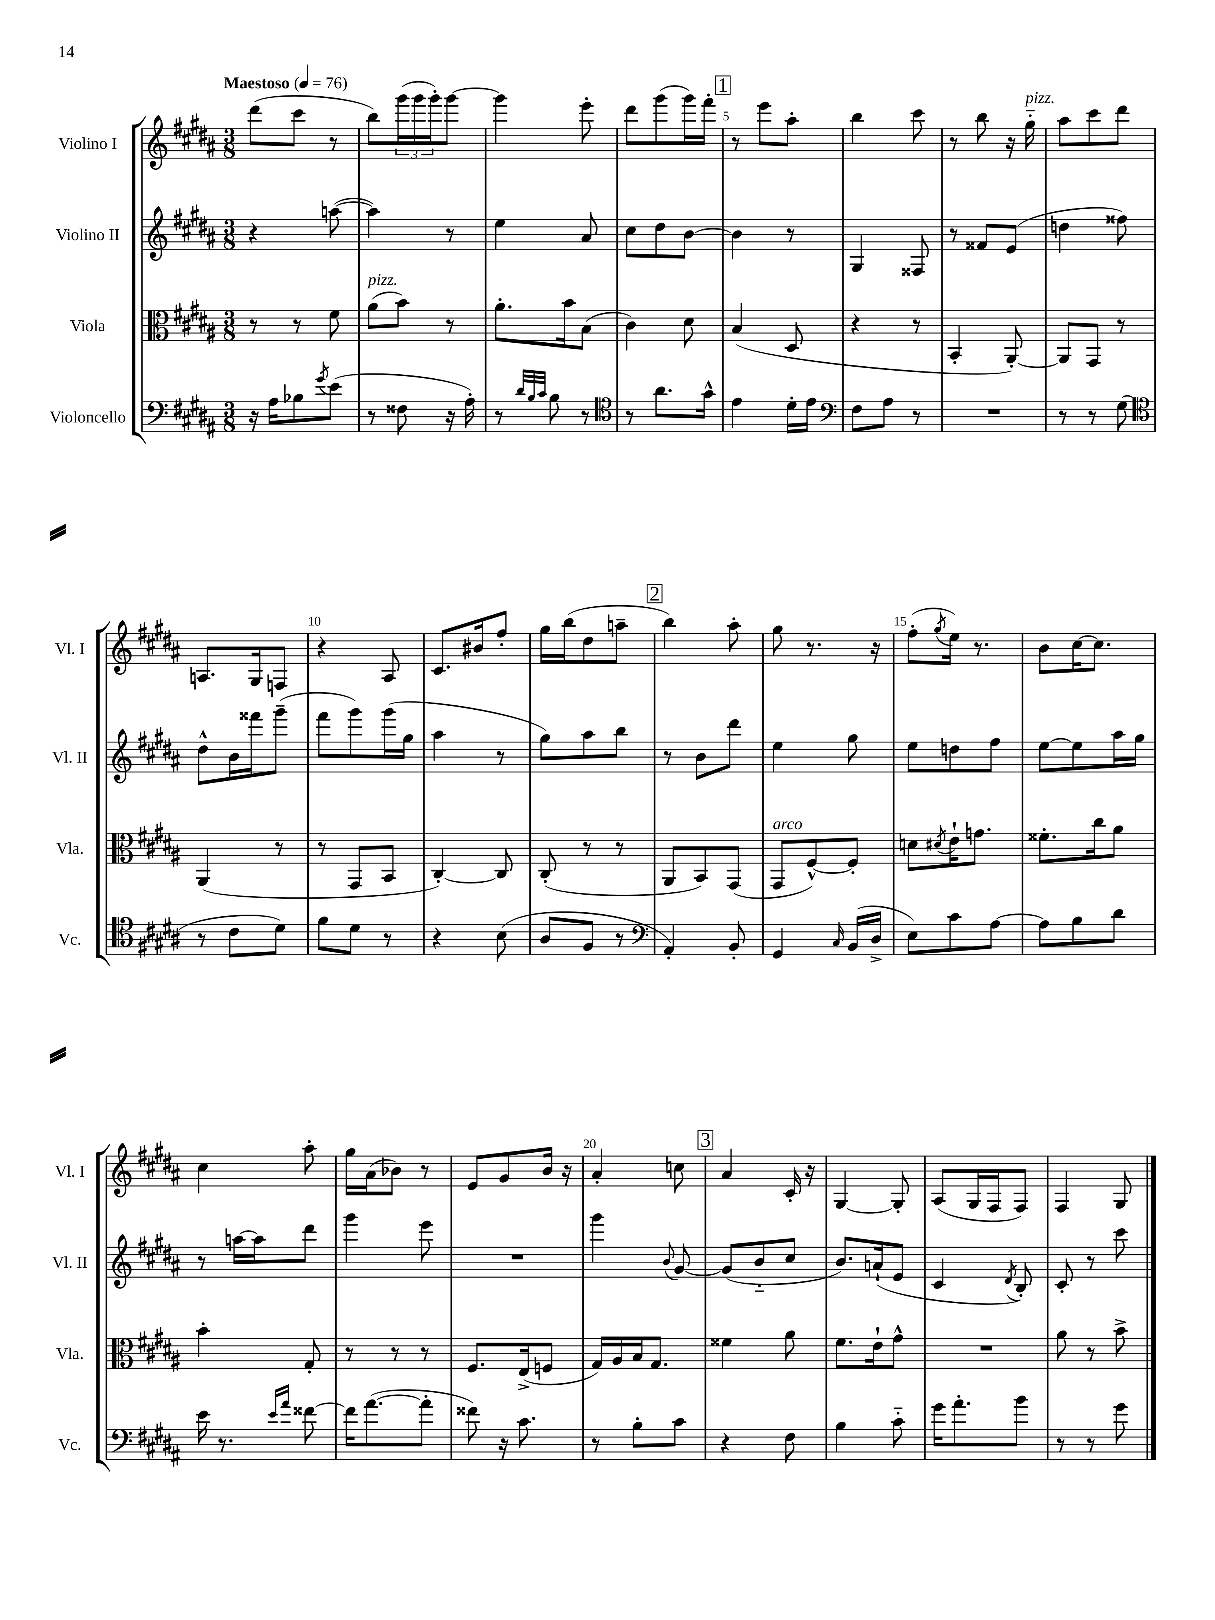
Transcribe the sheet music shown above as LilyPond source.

<<
\new StaffGroup <<
\new Staff = "s0" \with { instrumentName = "Violino I" shortInstrumentName = "Vl. I" } {
    \clef treble \key b \major \numericTimeSignature \time 3/8 \tempo "Maestoso" 4 = 76
    dis'''8( cis'''8 r8 |
    b''8) \tuplet 3/2 { gis'''16( gis'''16 gis'''16-.) } gis'''8~ |
    gis'''4 e'''8-. |
    dis'''8 gis'''8( gis'''16) fis'''16-. |
    \mark \markup { \box "1" } r8 e'''8 ais''8-. |
    b''4 cis'''8 |
    r8 b''8 r16 gis''16-_^\markup { \italic "pizz." } |
    ais''8 cis'''8 dis'''8 |
    a8. gis16 f8 |
    r4 ais8 |
    cis'8. bis'16 fis''8-. |
    gis''16 b''16( dis''8 a''8-- |
    \mark \markup { \box "2" } b''4) ais''8-. |
    gis''8 r8. r16 |
    fis''8-.( \acciaccatura { gis''8 } e''16) r8. |
    b'8 cis''16~ cis''8. |
    cis''4 ais''8-. |
    gis''16 ais'16( bes'8) r8 |
    e'8 gis'8 b'16 r16 |
    ais'4-. c''8 |
    \mark \markup { \box "3" } ais'4 cis'16-. r16 |
    gis4~ gis8-. |
    ais8( gis16 fis16 fis8) |
    fis4 gis8 \bar "|." |
}
\new Staff = "s1" \with { instrumentName = "Violino II" shortInstrumentName = "Vl. II" } {
    \clef treble \key b \major \numericTimeSignature \time 3/8
    r4 a''8~( |
    a''4) r8 |
    e''4 ais'8 |
    cis''8 dis''8 b'8~ |
    \mark \markup { \box "1" } b'4 r8 |
    gis4 fisis8 |
    r8 fisis'8 e'8( |
    d''4 fisis''8) |
    dis''8-^ b'16 fisis'''16 gis'''8--( |
    fis'''8 gis'''8) gis'''16( gis''16 |
    ais''4 r8 |
    gis''8) ais''8 b''8 |
    \mark \markup { \box "2" } r8 b'8 dis'''8 |
    e''4 gis''8 |
    e''8 d''8 fis''8 |
    e''8~ e''8 ais''16 gis''16 |
    r8 a''16~ a''16 dis'''8 |
    gis'''4 e'''8 |
    R4. |
    gis'''4 \appoggiatura { b'8 } gis'8~ |
    \mark \markup { \box "3" } gis'8( b'8-_ cis''8 |
    b'8.) a'16-!( e'8 |
    cis'4 \acciaccatura { dis'8 } b8-.) |
    cis'8-. r8 cis'''8 \bar "|." |
}
\new Staff = "s2" \with { instrumentName = "Viola" shortInstrumentName = "Vla." } {
    \clef alto \key b \major \numericTimeSignature \time 3/8
    r8 r8 fis'8 |
    ais'8^\markup { \italic "pizz." }( b'8) r8 |
    ais'8.-. b'16 b8( |
    cis'4) dis'8 |
    \mark \markup { \box "1" } b4( dis8 |
    r4 r8 |
    b,4-. ais,8~-.) |
    ais,8 gis,8 r8 |
    ais,4( r8 |
    r8 gis,8 b,8 |
    cis4~-.) cis8 |
    cis8-.( r8 r8 |
    \mark \markup { \box "2" } ais,8 b,8) gis,8( |
    gis,8^\markup { \italic "arco" } fis8~-^) fis8-. |
    d'8 \acciaccatura { dis'8 } e'16-! g'8. |
    fisis'8.-. cis''16 ais'8 |
    b'4-. gis8-. |
    r8 r8 r8 |
    fis8. e16->( f8 |
    gis16) ais16 b16 gis8. |
    \mark \markup { \box "3" } fisis'4 ais'8 |
    fis'8. e'16-! gis'8-^ |
    R4. |
    ais'8 r8 b'8-> \bar "|." |
}
\new Staff = "s3" \with { instrumentName = "Violoncello" shortInstrumentName = "Vc." } {
    \clef bass \key b \major \numericTimeSignature \time 3/8
    r16 ais16 bes8 \acciaccatura { gis'8 } e'8( |
    r8 fisis8 r16 ais16-.) |
    r8 \grace { dis'32 b32 cis'32 } b8 r8 |
    \clef tenor r8 ais'8. gis'16-^ |
    \mark \markup { \box "1" } e'4 dis'16-. e'16 |
    \clef bass fis8 ais8 r8 |
    R4. |
    r8 r8 gis8( |
    \clef tenor r8 cis'8 dis'8) |
    fis'8 dis'8 r8 |
    r4 b8( |
    ais8 fis8 r8 |
    \mark \markup { \box "2" } \clef bass ais,4-.) b,8-. |
    gis,4 \grace { cis16 } b,16( dis16-> |
    e8) cis'8 ais8~ |
    ais8 b8 dis'8 |
    e'16 r8. \grace { e'16 ais'16 } fisis'8~ |
    fisis'16 ais'8.~( ais'8-. |
    fisis'8) r16 cis'8. |
    r8 b8-. cis'8 |
    \mark \markup { \box "3" } r4 fis8 |
    b4 cis'8-_ |
    gis'16 ais'8.-. b'8 |
    r8 r8 gis'8 \bar "|." |
}
>>
>>
\layout { \context { \Score \override BarNumber.break-visibility = ##(#f #t #t) barNumberVisibility = #(every-nth-bar-number-visible 5) } }
